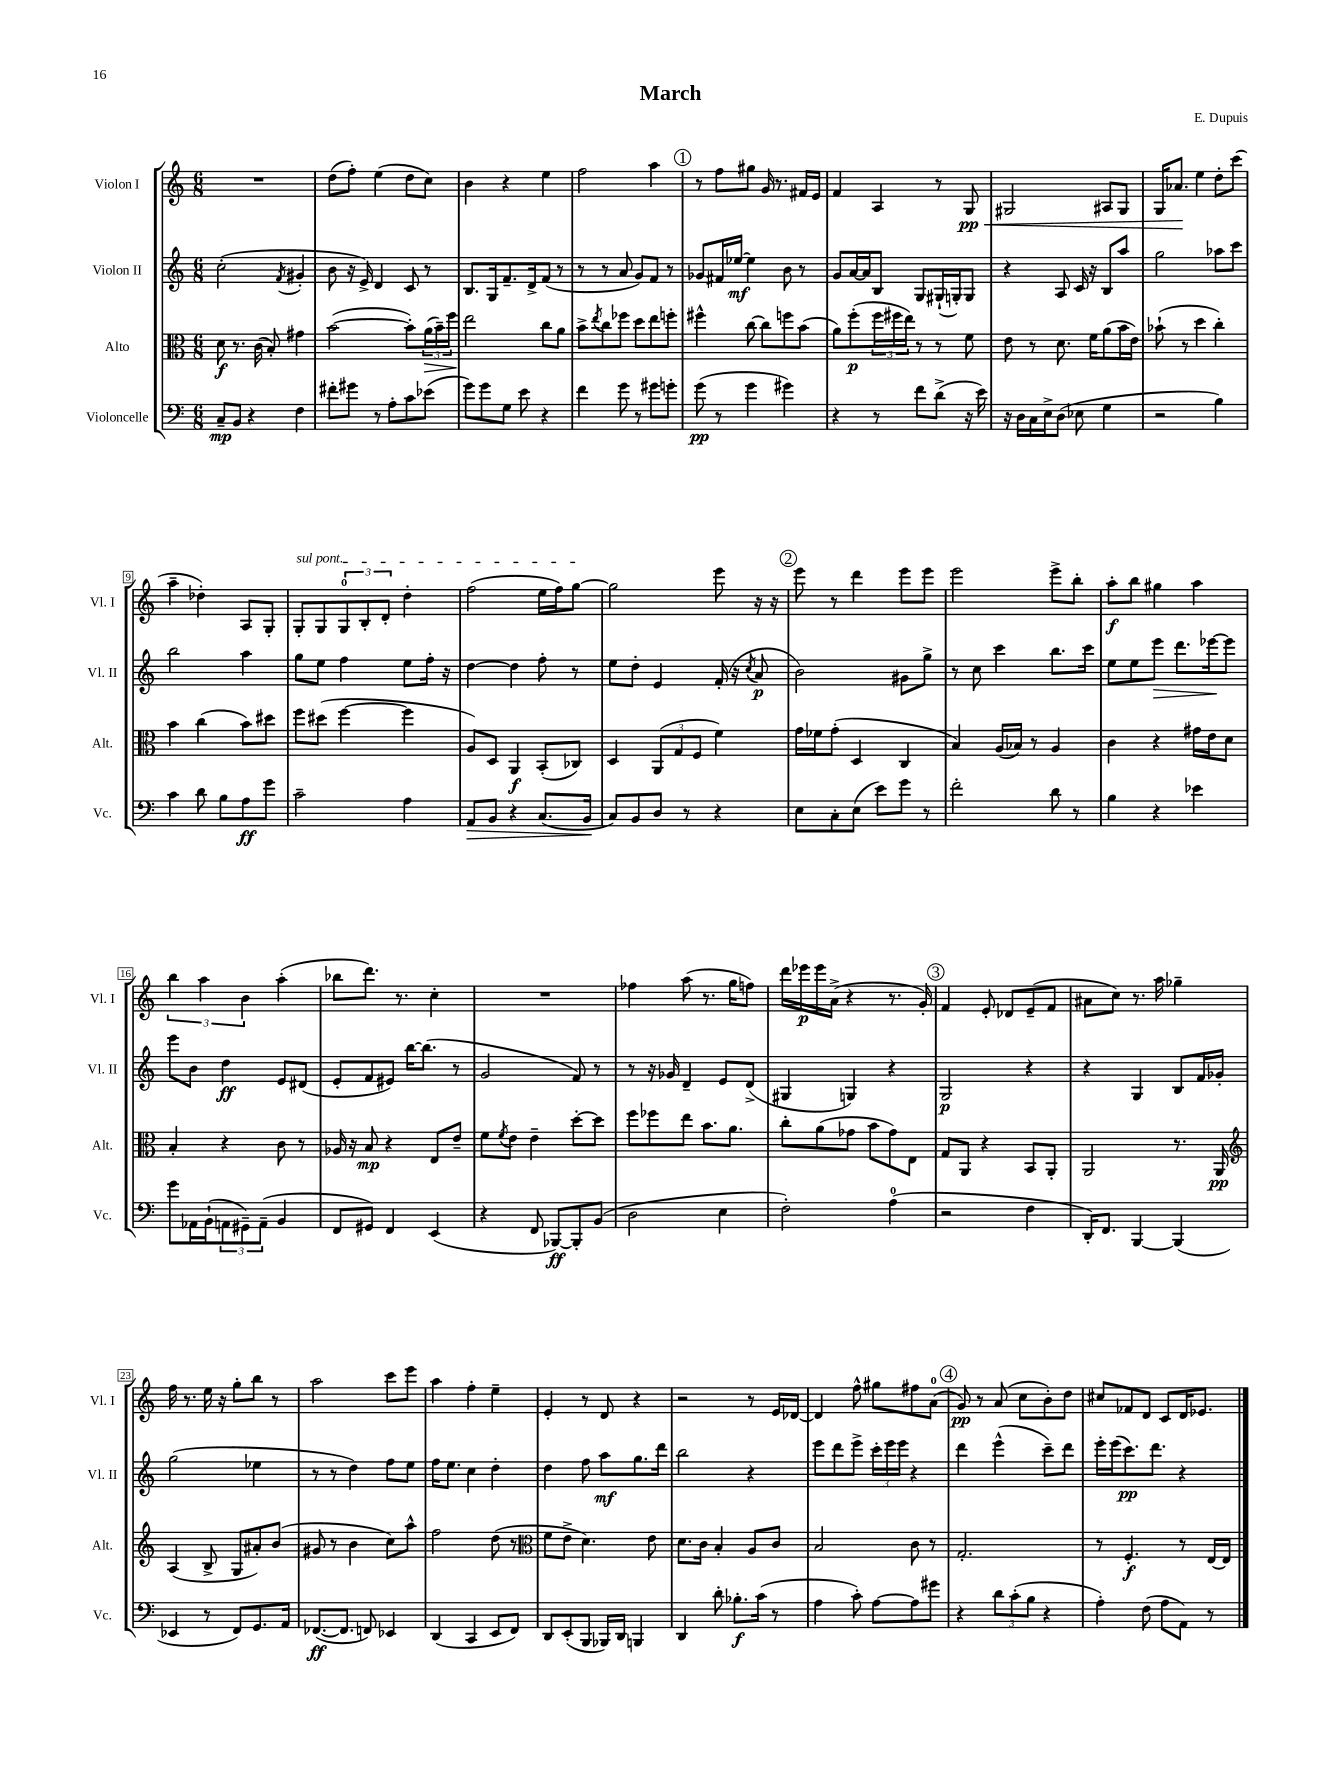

**kern	**kern	**kern	**kern
*staff4	*staff3	*staff2	*staff1
*clefF4	*clefC3	*clefG2	*clefG2
*k[]	*k[]	*k[]	*k[]
*M6/8	*M6/8	*M6/8	*M6/8
8C~/L	8d\	(2cc'\	2.r
8BB/J	8.r	.	.
4r	.	.	.
.	(16c\	.	.
.	8B'/)	.	.
.	.	8qf/	.
4F\	4g#\	4g#'/	.
=	=	=	=
8f#'\L	([2b\	8b\	(8dd\L
8g#\J	.	16r	8ff'\J)
.	.	16e^/)	.
8r	.	4d/	(4ee\
8A'\L	.	.	.
8c\	8b'\]L)	8c/	8dd\L
(8e-\J	(24a\L	8r	8cc\J)
.	24b~\)	.	.
.	24ff\JJ	.	.
=	=	=	=
8g\L)	2ee\	8.B/L	4b\
8g\	.	.	.
.	.	16G/k	.
8G\J	.	8.f~/	4r
8e\	.	.	.
.	.	16d^/k	.
4r	8cc\L	(8f/J	4ee\
.	8a\J	8r	.
=	=	=	=
4f\	8b^\L	8r	2ff\
.	8qee/	.	.
.	8cc\	8r	.
8g\	8ff-\J	8a/	.
8r	8dd\L	8g/L)	.
8g#\L	8ee\	8f/J	4aa\
8g'\J	8ff'\J	8r	.
=	=	=	=
(8g\	4ff#^^\	8g-/L	8r
8r	.	16f#/L	8ff\L
.	.	[16ee-/JJ	.
4g\	[8cc\	4ee-\]	8gg#\J
.	8cc\]L	.	16g/
.	.	.	8.r
4g#\)	8ff\	8b\	.
.	(8b\J	8r	16f#/LL
.	.	.	16e/JJ
=	=	=	=
4r	8a\L)	8g/L	4f/
.	(8ff'\	[16a/L	.
.	.	16a/]J	.
8r	24ff\L	8B/J	4A/
.	24ff#\	.	.
.	24ee\JJ)	.	.
8f\L	8r	8G/L	.
(8d^\J	8r	(16G#`/L	8r
.	.	16G'/J)	.
16r	8f\	8G/J	8G/
16e\)	.	.	.
=	=	=	=
16r	8e\	4r	2G#/
16D\LL	.	.	.
16C\	8r	.	.
16E^\J	.	.	.
(8D\J	8.d\	8A/	.
8E-\	.	16c/	.
.	16f\LK	16r	.
4G\	(8a\	8B/L	8A#/L
.	16b\L	8aa/J	8G#/J
.	16e\JJ)	.	.
=	=	=	=
2r	(8b-`\	2gg\	16G/LK
.	.	.	8.a-/J
.	8r	.	.
.	4dd\	.	4ee\
4B\)	4cc'\)	8aa-\L	8dd'\L
.	.	8ccc\J	(8ccc\J
=	=	=	=
4c\	4b\	2bb\	4aa~\
8d\	(4cc\	.	4dd-'\)
8B\L	.	.	.
8A\	8b\L)	4aa\	8A/L
8g\J	8dd#\J	.	8G'/J
=	=	=	=
2c~\	8ff\L	8gg\L	8G'/L
.	(8dd#\J	8ee\J	8G/
.	[4ff\	4ff\	12G/
.	.	.	12B'/
.	.	.	12d'/J
4A\	4ff\]	8ee\L	4dd'\
.	.	16ff'\Jk	.
.	.	16r	.
=	=	=	=
8AA/L	8A/L)	[4dd\	(2ff\
8BB/J	8D/J	.	.
4r	4AA/	4dd\]	.
(8.C/L	(8BB'/L	8ff'\	16ee\LL
.	.	.	16ff\J)
.	8C-/J)	8r	[8gg\J
16BB/Jk	.	.	.
=	=	=	=
8C/L)	4D/	8ee\L	2gg\]
8BB/	.	8dd'\J	.
8D/J	(12AA/L	4e/	.
.	12G/	.	.
8r	.	.	.
.	12F/J	.	.
4r	4f\)	(16f'/	8eee\
.	.	16r	.
.	.	8qcc/	.
.	.	8a/	16r
.	.	.	16r
=	=	=	=
8E\L	16g\LL	2b\)	8eee\
.	16f-\J	.	.
8C'\	(8g'\J	.	8r
(8E\J	4D/	.	4ddd\
8e\L)	.	.	.
8g\J	4C/	8g#\L	8eee\L
8r	.	8gg^\J	8eee\J
=	=	=	=
2f'\	4B/)	8r	2eee\
.	.	8cc\	.
.	(16A/LL	4ccc\	.
.	16B-/JJ)	.	.
.	8r	.	.
8d\	4A/	8.bb\L	8eee^\L
8r	.	.	8bb'\J
.	.	16ccc\Jk	.
=	=	=	=
4B\	4c\	8ee\L	8aa'\L
.	.	8ee\	8bb\J
4r	4r	8eee\J	4gg#\
.	.	8.ddd\L	.
4e-\	16g#\LL	.	4aa\
.	16e\J	[16eee-\k	.
.	8d\J	8eee-\]J	.
=	=	=	=
8g\L	4B'/	8eee\L	6bb\
16AA-\L	.	8b\J	.
.	.	.	6aa\
(16BB`\J	.	.	.
12AA\	4r	4dd\	.
12GG#~\)	.	.	6b\
(12AA~\J	.	.	.
4BB/	8c\	8e/L	(4aa'\
.	8r	(8d#/J	.
=	=	=	=
8FF/L	16A-/	8e'/L	8bb-\L
.	16r	.	.
8GG#/J)	8B/	8f/	8.ddd\J)
4FF/	4r	8e#/J)	.
.	.	.	8.r
.	.	[16bb\LK	.
.	.	(8.bb\]J	.
(4EE/	8E/L	.	4cc'\
.	8e~/J	8r	.
=	=	=	=
4r	8f\L	2g/	2.r
.	8qf/	.	.
.	8e\J	.	.
8FF/	4e~\	.	.
[8BBB-/L)	.	.	.
8BBB-'/]	[8dd'\L	8f/)	.
(8BB/J	8dd\]J	8r	.
=	=	=	=
2D\	8ff\L	8r	4ff-\
.	8ff-\	16r	.
.	.	16g-/	.
.	8ee\J	4d~/	(8aa\
.	8.b\L	.	8.r
4E\	.	8e/L	.
.	8.a\J	.	16gg\LK
.	.	(8d^/J	8ff\J)
=	=	=	=
2F'\)	8cc'\L	4G#/	16ddd\LL
.	.	.	16eee-\
.	(8a\	.	16eee-\
.	.	.	(16a^\JJ
.	8g-\J	4G/)	4r
.	8b\L	.	.
(4A\	8g-\)	4r	8.r
.	8E\J	.	.
.	.	.	16g'/)
=	=	=	=
2r	8G/L	2G/	4f/
.	8AA/J	.	.
.	4r	.	8e'/
.	.	.	8d-/L
4F\	8BB/L	4r	(8e~/
.	8AA'/J	.	8f/J
=	=	=	=
16DD'/LK)	2AA/	4r	8a#\L
8.FF/J	.	.	.
.	.	.	8cc\J)
[4BBB/	.	4G/	8.r
.	.	.	16aa\
(4BBB/]	8.r	8B/L	4gg-~\
.	.	16f/L	.
.	16AA/	16g-'/JJ	.
=	=	=	=
*	*clefG2	*	*
4EE-/	(4A/	(2gg\	16ff\
.	.	.	8.r
8r	8B^/	.	16ee\
.	.	.	16r
8FF/L)	8G/L	.	8gg'\L
8.GG/	8a#'/)	4ee-\	8bb\J
.	(8b/J	.	8r
16AA/Jk	.	.	.
=	=	=	=
([8.FF-/L	8g#/	8r	2aa\
.	8r	8r	.
8.FF-/]J	.	.	.
.	4b\	4dd\)	.
8FF/)	.	.	.
4EE-/	8cc\L)	8ff\L	8ccc\L
.	8aa^^\J	8ee\J	8eee\J
=	=	=	=
(4DD/	2ff\	16ff\LK	4aa\
.	.	8.ee\J	.
4CC/	.	4cc\	4ff'\
8EE/L	(8dd\	4dd'\	4ee~\
8FF/J)	8r	.	.
=	=	=	=
*	*clefC3	*	*
8DD/L	8f\L	4dd\	4e'/
(8EE'/	8e^\J	.	.
8BBB/J	4.d\)	8ff\	8r
16BBB-/LL)	.	8aa\L	8d/
16DD/JJ	.	.	.
4BBB/	.	8.gg\	4r
.	8e\	.	.
.	.	16ddd\Jk	.
=	=	=	=
4DD/	8.d\L	2bb\	2r
.	16c\Jk	.	.
8d'\	4B'/	.	.
8.B-'\L	.	.	.
.	8A/L	4r	8r
(16c\Jk	.	.	.
8r	8c/J	.	16e/LL
.	.	.	[16d-/JJ
=	=	=	=
4A\	2B/	8eee\L	4d-/]
.	.	8ddd\	.
8c'\)	.	8eee^\J	8ff^^\
[8A\L	.	24ccc'\LL	8gg#\L
.	.	24eee\	.
.	.	24eee\JJ	.
8A\]	8c\	4r	8ff#\
8g#\J	8r	.	(8a\J
=	=	=	=
4r	2.G'/	4ddd\	8g/)
.	.	.	8r
12d\L	.	(4eee^^\	(8a/
(12c'\	.	.	.
.	.	.	8cc\L
12B\J	.	.	.
4r	.	8ccc~\L)	8b'\)
.	.	8ddd\J	8dd\J
=	=	=	=
4A'\)	8r	16eee'\LL	8cc#/L
.	.	(16eee\J	.
.	4.F'/	8.ccc\)	8f-/
(8F\	.	.	8d/J
.	.	8.ddd\J	.
8A\L	.	.	8c/L
8AA\J)	8r	4r	16d/K
.	.	.	8.e-/J
8r	[16E/LL	.	.
.	16E/]JJ	.	.
==	==	==	==
*-	*-	*-	*-
